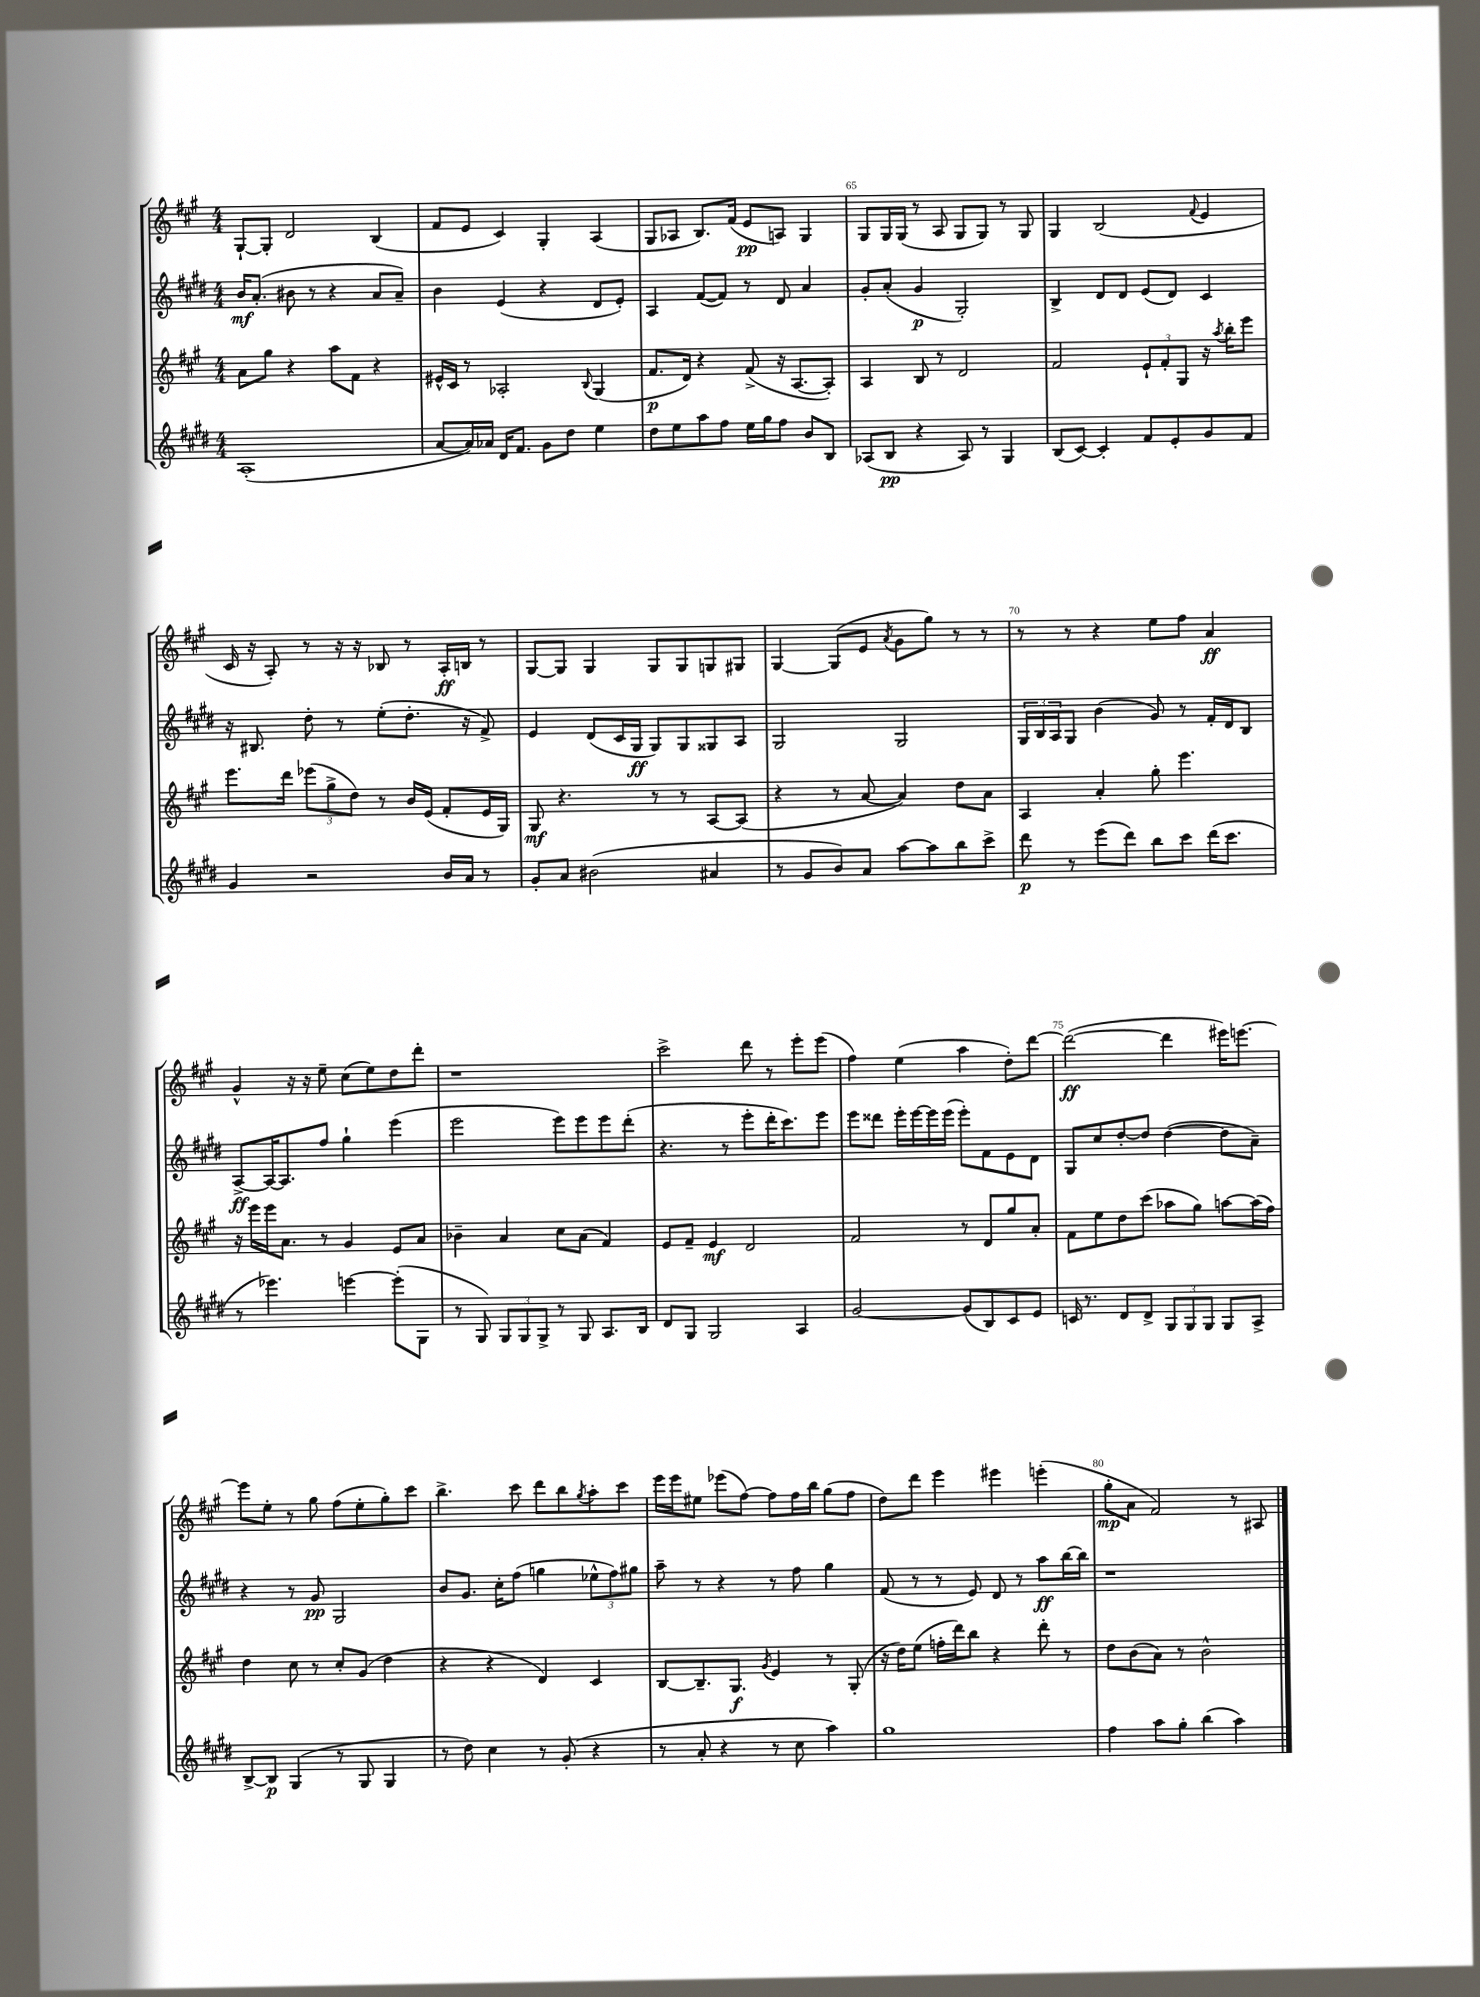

**kern	**dynam	**kern	**dynam	**kern	**dynam	**kern	**dynam
*part4	*part4	*part3	*part3	*part2	*part2	*part1	*part1
*staff4	*staff4	*staff3	*staff3	*staff2	*staff2	*staff1	*staff1
*clefG2	*	*clefG2	*	*clefG2	*	*clefG2	*
*k[f#c#g#d#]	*	*k[f#c#g#]	*	*k[f#c#g#d#]	*	*k[f#c#g#]	*
*M4/4	*	*M4/4	*	*M4/4	*	*M4/4	*
=62	=62	=62	=62	=62	=62	=62	=62
(1A'	.	8a\L	.	16b/KL	mf	[8G#`/L	.
.	.	.	.	(8.a'/J	.	.	.
.	.	8gg#\J	.	.	.	8G#'/J]	.
.	.	4r	.	8b#X\	.	2d/	.
.	.	.	.	8r	.	.	.
.	.	8aa\L	.	4r	.	.	.
.	.	8f#\J	.	.	.	.	.
.	.	4r	.	8a/L	.	(4B/	.
.	.	.	.	8a~/J)	.	.	.
=63	=63	=63	=63	=63	=63	=63	=63
[8a/L	.	16e#X^^/LL	.	4b\	.	8f#/L	.
.	.	16c#/JJ	.	.	.	.	.
16a/L])	.	8r	.	.	.	8e/J	.
16a-X/JJ	.	.	.	.	.	.	.
16d#/KL	.	2A-X'/	.	(4e/	.	4c#/)	.
8.f#/J	.	.	.	.	.	.	.
8g#\L	.	.	.	4r	.	4G#'/	.
8dd#\J	.	.	.	.	.	.	.
.	.	8qqB/	.	.	.	.	.
4ee\	.	(4G#/	.	8d#/L	.	(4A/	.
.	.	.	.	8e'/J)	.	.	.
=64	=64	=64	=64	=64	=64	=64	=64
8dd#\L	.	8.f#/L	p	4A/	.	8G#/L	.
8ee\	.	.	.	.	.	8A-X/J	.
.	.	16d/Jk)	.	.	.	.	.
8aa\	.	4r	.	([8f#/L	.	8.B/L)	.
8ff#\J	.	.	.	8f#/J])	.	.	.
.	.	.	.	.	.	(16f#/Jk	.
16ee\LL	.	(8f#^/	.	8r	.	8e/L	pp
16gg#\J	.	.	.	.	.	.	.
8ff#\J	.	16r	.	8d#/	.	8An/J)	.
.	.	[8.A/L	.	.	.	.	.
8b/L	.	.	.	4a/	.	4G#/	.
8B/J	.	8A'/J])	.	.	.	.	.
=65	=65	=65	=65	=65	=65	=65	=65
(8A-X/L	.	4A/	.	8g#'/L	.	8G#/L	.
8B/J	pp	.	.	(8a'/J	.	16G#/L	.
.	.	.	.	.	.	(16G#/JJ	.
4r	.	8B/	.	4g#/	p	8r	.
.	.	8r	.	.	.	8A/	.
8A-/)	.	2d/	.	2G#'/)	.	8G#/L	.
8r	.	.	.	.	.	8G#/J)	.
4G#/	.	.	.	.	.	8r	.
.	.	.	.	.	.	8G#/	.
=66	=66	=66	=66	=66	=66	=66	=66
(8B/L	.	2f#/	.	4B^/	.	4G#/	.
[8c#/J)	.	.	.	.	.	.	.
4c#'/]	.	.	.	8d#/L	.	(2B/	.
.	.	.	.	8d#/J	.	.	.
8f#/L	.	12e`/L	.	(8e/L	.	.	.
.	.	12f#'/	.	.	.	.	.
8e'/	.	.	.	8d#/J)	.	.	.
.	.	12G#/J	.	.	.	.	.
.	.	.	.	.	.	8qqf#/	.
8g#/	.	16r	.	4c#/	.	4e/	.
.	.	8qaa/	.	.	.	.	.
.	.	16bb'\KL	.	.	.	.	.
8f#/J	.	8eee\J	.	.	.	.	.
!!LO:LB:g=z
=67	=67	=67	=67	=67	=67	=67	=67
4g#/	.	8.eee\L	.	16r	.	16c#/	.
.	.	.	.	8.B#X/	.	16r	.
.	.	.	.	.	.	8A'/)	.
.	.	16ddd\Jk	.	.	.	.	.
2r	.	(12eee-X\L	.	8dd#'\	.	8r	.
.	.	12gg#^\	.	.	.	.	.
.	.	.	.	8r	.	16r	.
.	.	12dd\J)	.	.	.	.	.
.	.	.	.	.	.	16r	.
.	.	8r	.	(8ee'\L	.	8B-X/	.
.	.	16b/LL	.	8.dd#'\J	.	8r	.
.	.	(16e/JJ	.	.	.	.	.
16b/LL	.	8f#'/L	.	.	.	16A'/LL	ff
16a/JJ	.	.	.	16r	.	16Bn/JJ	.
8r	.	16e/L	.	8f#^/)	.	8r	.
.	.	16G#/JJ)	.	.	.	.	.
=68	=68	=68	=68	=68	=68	=68	=68
8g#'/L	.	8G#/	mf	4e/	.	[8G#/L	.
8a/J	.	4.r	.	.	.	8G#/J]	.
(2b#X\	.	.	.	(8d#/L	.	4G#/	.
.	.	.	.	16c#/L	.	.	.
.	.	.	.	16G#/JJ	ff	.	.
.	.	8r	.	8G#/L)	.	8G#/L	.
.	.	8r	.	8G#/	.	8G#/	.
4a#X/	.	[8A/L	.	8G##X/	.	8Gn/	.
.	.	(8A/J]	.	8A/J	.	8G#X/J	.
=69	=69	=69	=69	=69	=69	=69	=69
8r	.	4r	.	2G#/	.	[4G#/	.
8g#/L	.	.	.	.	.	.	.
8b/)	.	8r	.	.	.	(8G#/L]	.
8a/J	.	[8a/	.	.	.	8e/J	.
.	.	.	.	.	.	8qa/	.
[8aa\L	.	4a/])	.	2G#/	.	8g#\L	.
8aa\]	.	.	.	.	.	8gg#\J)	.
8bb\	.	8dd\L	.	.	.	8r	.
8ccc#^\J	.	8a\J	.	.	.	8r	.
=70	=70	=70	=70	=70	=70	=70	=70
8ddd#\	p	4A/	.	24G#/LL	.	8r	.
.	.	.	.	24B/	.	.	.
.	.	.	.	24A/J	.	.	.
8r	.	.	.	8G#/J	.	8r	.
(8eee\L	.	4a'/	.	(4b\	.	4r	.
8ddd#\J)	.	.	.	.	.	.	.
8bb\L	.	8gg#'\	.	8g#/)	.	8ee\L	.
8ccc#\J	.	4.eee\	.	8r	.	8ff#\J	.
(16ddd#\KL	.	.	.	16f#'/LL	.	4a/	ff
8.ccc#\J	.	.	.	16d#/J	.	.	.
.	.	.	.	8B/J	.	.	.
!!LO:LB:g=z
=71	=71	=71	=71	=71	=71	=71	=71
8r	.	16r	.	[8A^/L	ff	4g#^^/	.
.	.	16eee\LL	.	.	.	.	.
4.eee-X\)	.	16eee\J	.	16A/K_	.	.	.
.	.	8.a\J	.	8.A/]	.	.	.
.	.	.	.	.	.	16r	.
.	.	.	.	.	.	16r	.
.	.	8r	.	8ff#/J	.	8ee~\	.
[4eeen\	.	4g#/	.	4gg#`\	.	(8cc#\L	.
.	.	.	.	.	.	8ee\)	.
(8eee'\L]	.	8e/L	.	(4eee\	.	8dd\	.
8G#\J	.	8a/J	.	.	.	8ddd'\J	.
=72	=72	=72	=72	=72	=72	=72	=72
8r	.	4b-X~\	.	2eee\	.	1r	.
8G#/)	.	.	.	.	.	.	.
12G#/L	.	4a/	.	.	.	.	.
12G#/	.	.	.	.	.	.	.
12G#^/J	.	.	.	.	.	.	.
8r	.	8cc#\L	.	8eee\L)	.	.	.
8G#/	.	(8a\J	.	8eee\	.	.	.
8.A/L	.	4f#/)	.	8eee\	.	.	.
.	.	.	.	(8ddd#'\J	.	.	.
16B/Jk	.	.	.	.	.	.	.
=73	=73	=73	=73	=73	=73	=73	=73
8d#/L	.	8e/L	.	4.r	.	2ccc#^\	.
8G#/J	.	8f#~/J	.	.	.	.	.
2G#/	.	4e/	mf	.	.	.	.
.	.	.	.	8r	.	.	.
.	.	2d/	.	8eee'\L	.	8ddd\	.
.	.	.	.	16ddd#'\K	.	8r	.
.	.	.	.	8.ccc#\)	.	.	.
4A/	.	.	.	.	.	8eee'\L	.
.	.	.	.	8eee\J	.	(8eee\J	.
=74	=74	=74	=74	=74	=74	=74	=74
[2g#/	.	2f#/	.	8eee\L	.	4ff#\)	.
.	.	.	.	8ddd##X\J	.	.	.
.	.	.	.	16eee'\LL	.	(4ee\	.
.	.	.	.	[16eee\	.	.	.
.	.	.	.	16eee\]	.	.	.
.	.	.	.	(16eee\JJ	.	.	.
(8g#/L]	.	8r	.	8eee'\L)	.	4aa\	.
8B/)	.	8d/L	.	8f#\	.	.	.
8c#/	.	8gg#/	.	8e\	.	8dd'\L)	.
8e/J	.	8a'/J	.	8d#\J	.	[8ddd\J	.
=75	=75	=75	=75	=75	=75	=75	=75
16cn/	.	8f#\L	.	8G#/L	.	(2ddd\_	ff
8.r	.	.	.	.	.	.	.
.	.	8ee\	.	8cc#/	.	.	.
8d#/L	.	8dd\	.	[8dd#'/	.	.	.
8d#^/J	.	(8ccc#\J	.	8dd#/J]	.	.	.
12G#/L	.	8aa-X\L	.	([4dd#\	.	4ddd\]	.
12G#/	.	.	.	.	.	.	.
.	.	8gg#\J)	.	.	.	.	.
12G#/J	.	.	.	.	.	.	.
8G#/L	.	[8aan\L	.	8dd#\L]	.	16eee#X\KL)	.
.	.	.	.	.	.	[8.eeen\J	.
8A^/J	.	(16aa\L]	.	8a~\J)	.	.	.
.	.	16ff#\JJ)	.	.	.	.	.
!!LO:LB:g=z
=76	=76	=76	=76	=76	=76	=76	=76
[8B^/L	.	4dd\	.	4r	.	8eee\L]	.
8B/J]	p	.	.	.	.	8ee'\J	.
(4G#/	.	8cc#\	.	8r	.	8r	.
.	.	8r	.	8g#/	pp	8gg#\	.
8r	.	8cc#'/L	.	2G#/	.	(8ff#\L	.
8G#/	.	(8g#/J	.	.	.	8ee'\	.
4G#/	.	4dd\	.	.	.	8gg#'\)	.
.	.	.	.	.	.	8ccc#\J	.
=77	=77	=77	=77	=77	=77	=77	=77
8r	.	4r	.	8b/L	.	4.bb^\	.
8dd#\)	.	.	.	8.g#/J	.	.	.
4cc#\	.	4r	.	.	.	.	.
.	.	.	.	16cc#'\KL	.	.	.
.	.	.	.	(8ff#\J	.	8ccc#\	.
8r	.	4d/)	.	4ggn\	.	8ddd\L	.
(8g#'/	.	.	.	.	.	8bb\	.
.	.	.	.	.	.	8qgg#/	.
4r	.	4c#/	.	12ee-X^^\L	.	8aa'\	.
.	.	.	.	12ff#\)	.	.	.
.	.	.	.	.	.	8ccc#\J	.
.	.	.	.	12gg#X\J	.	.	.
=78	=78	=78	=78	=78	=78	=78	=78
8r	.	[8B/L	.	8aa~\	.	16eee\LL	.
.	.	.	.	.	.	16eee\J	.
8a'/	.	8.B~/]	.	8r	.	8ee#X\J	.
4r	.	.	.	4r	.	(8eee-X\L	.
.	.	8.G#/J	f	.	.	.	.
.	.	.	.	.	.	[8ff#\J)	.
.	.	8qg#/	.	.	.	.	.
8r	.	4e/	.	8r	.	8ff#\L]	.
8cc#\	.	.	.	8ff#\	.	16ff#\L	.
.	.	.	.	.	.	16bb\JJ	.
4aa\)	.	8r	.	4gg#\	.	(8gg#\L	.
.	.	(8G#'/	.	.	.	8ff#\J	.
=79	=79	=79	=79	=79	=79	=79	=79
1gg#	.	16r	.	(8f#/	.	8dd\L)	.
.	.	16dd\KL)	.	.	.	.	.
.	.	(8ee\J	.	8r	.	8ddd\J	.
.	.	16ffn'\LL	.	8r	.	4eee\	.
.	.	16ddd\J)	.	.	.	.	.
.	.	8bb\J	.	8e/)	.	.	.
.	.	4r	.	8d#/	.	4eee#X\	.
.	.	.	.	8r	.	.	.
.	.	8ddd'\	.	8aa\L	ff	(4eeen'\	.
.	.	8r	.	[16bb\L	.	.	.
.	.	.	.	16bb\JJ]	.	.	.
=80	=80	=80	=80	=80	=80	=80	=80
4ff#\	.	8dd\L	.	1r	.	8gg#'\L	mp
.	.	(8b\	.	.	.	8a\J	.
8aa\L	.	8a\J)	.	.	.	2f#/)	.
8gg#'\J	.	8r	.	.	.	.	.
(4bb\	.	2b^^\	.	.	.	.	.
4aa\)	.	.	.	.	.	8r	.
.	.	.	.	.	.	8A#X/	.
==	==	==	==	==	==	==	==
*-	*-	*-	*-	*-	*-	*-	*-
